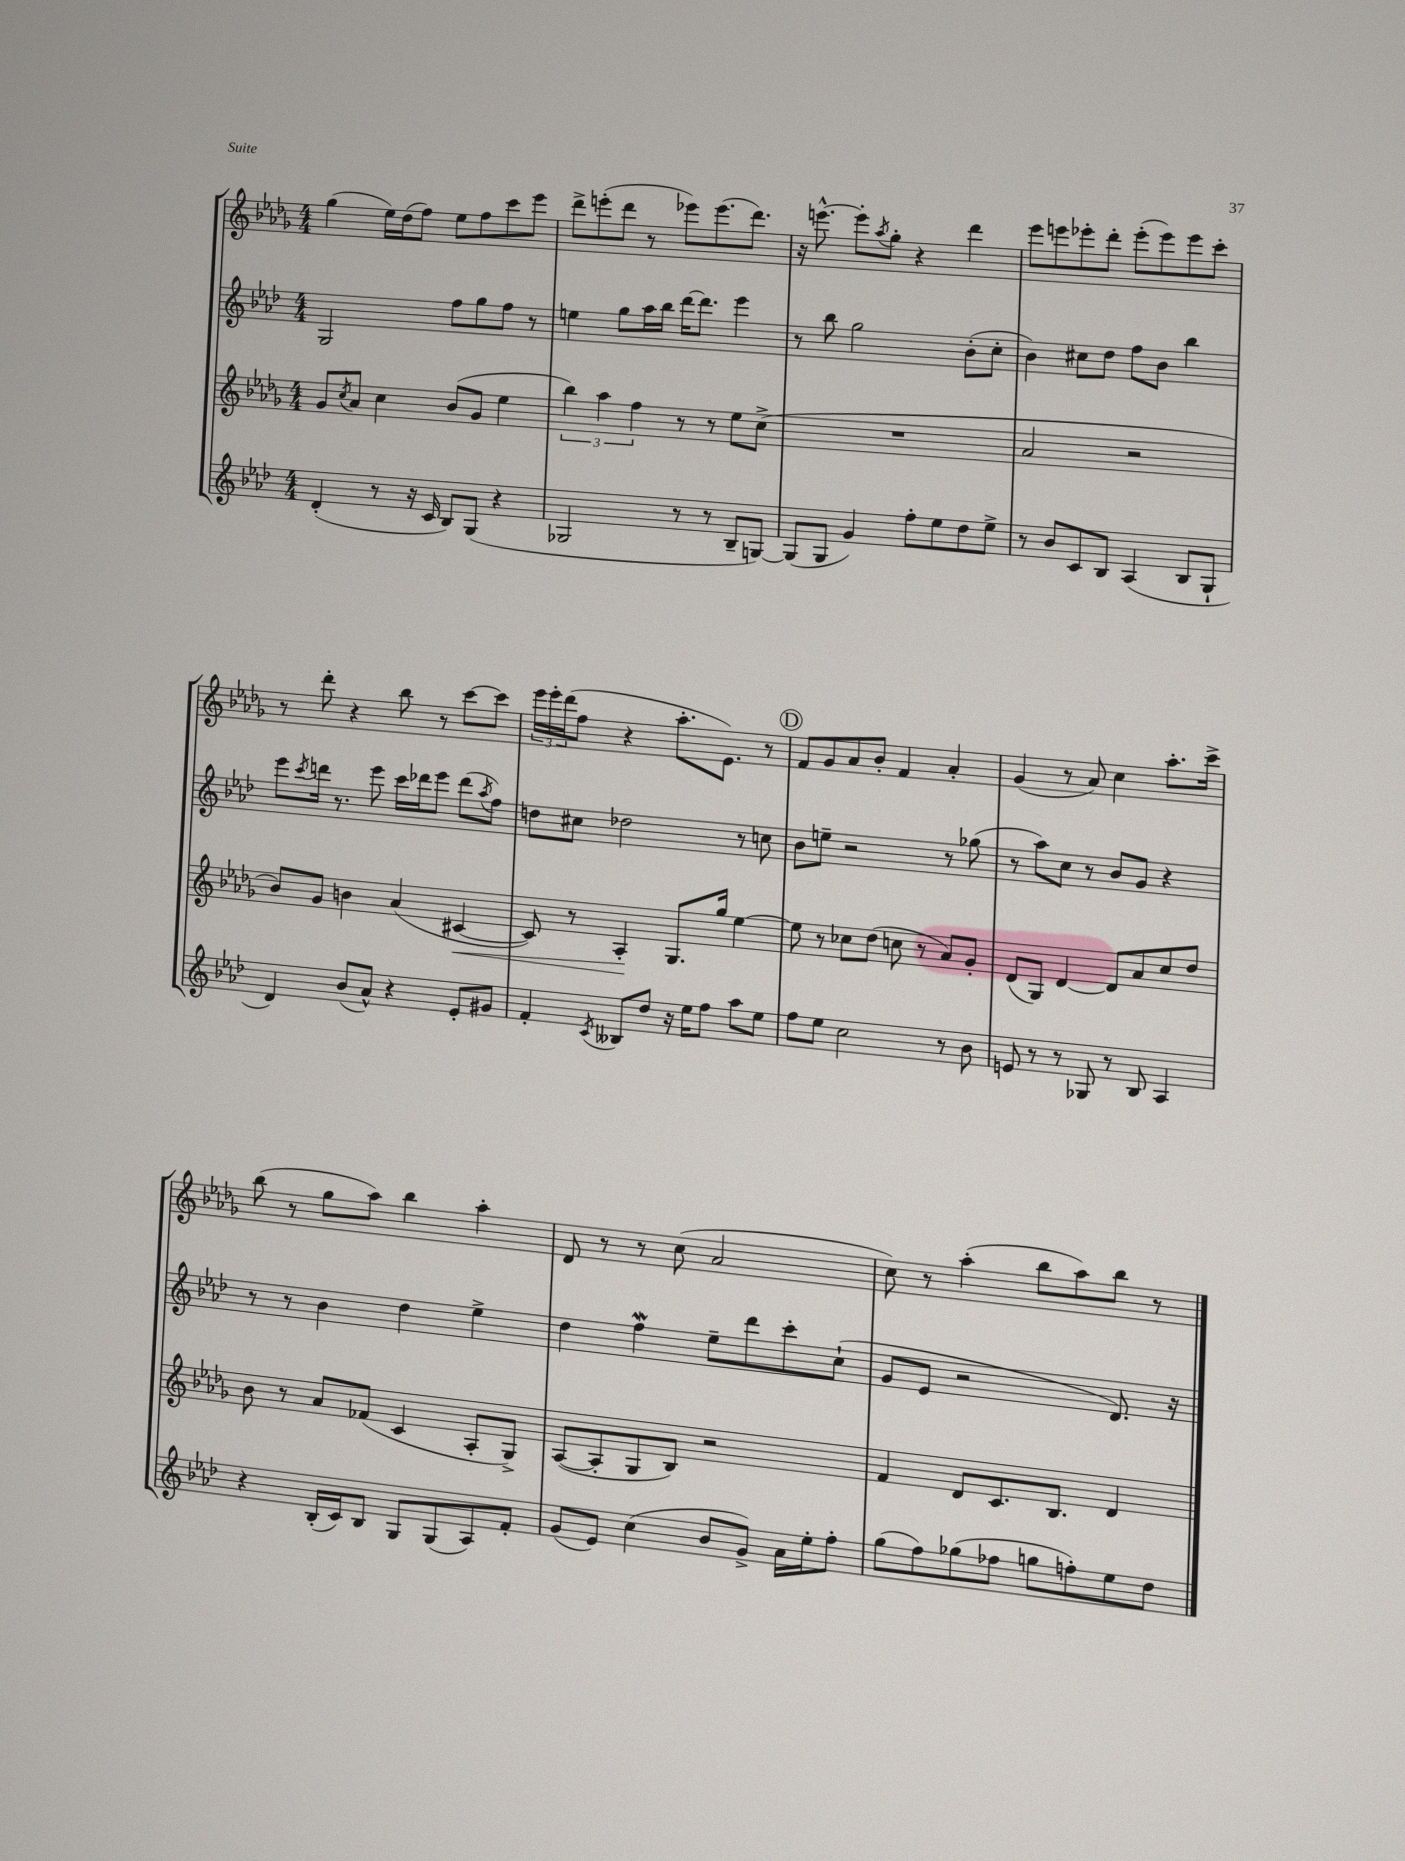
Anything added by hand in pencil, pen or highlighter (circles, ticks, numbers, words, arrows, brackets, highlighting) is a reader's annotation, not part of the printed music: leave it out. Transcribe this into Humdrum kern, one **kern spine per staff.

**kern	**kern	**kern	**kern
*staff4	*staff3	*staff2	*staff1
*clefG2	*clefG2	*clefG2	*clefG2
*k[b-e-a-d-]	*k[b-e-a-d-g-]	*k[b-e-a-d-]	*k[b-e-a-d-g-]
*M4/4	*M4/4	*M4/4	*M4/4
(4d-'	8g-	2G	(4gg-
.	8qcc	.	.
.	8a-	.	.
8r	4cc	.	16ee-)
.	.	.	(16dd-
16r	.	.	8ff)
16c	.	.	.
8B-)	(8b-	8ff	8ee-
(8G	8g-	8gg	8ff
4r	4ee-	8ff	8ccc
.	.	8r	8eee-
=	=	=	=
2G-	6bb-)	4ee	8ddd-^
.	.	.	(8eee'
.	6aa-	.	.
.	.	8gg	8ddd-
.	6ff	.	.
.	.	16aa-	8r
.	.	16bb-	.
8r	8r	[16ddd-	8eee-)
.	.	8.ddd-]	.
8r	8r	.	(8.eee-
8B-~	8ee-	4eee-	.
.	.	.	8.ddd-)
[8G)	(8cc^	.	.
=	=	=	=
(8G]	1r	8r	16r
.	.	.	[8.eee^^
8G	.	8bb-	.
4g)	.	2gg	8eee']
.	.	.	8qaa-
.	.	.	8gg-'
8ff'	.	.	4r
8ee-	.	.	.
8dd-	.	(8b-'	4ddd-
8ee-^	.	8cc'	.
=	=	=	=
8r	2a-	4b-)	8eee-
8b-	.	.	8eee
8c	.	8cc#	8eee-'
8B-	.	8dd-	8ddd-'
(4A-	2r	8ff	(8eee-'
.	.	8b-	8eee-)
8B-	.	4bb-	8eee-
8G`	.	.	8ccc'
=	=	=	=
4d-)	8b-)	8eee-	8r
.	.	8qccc	.
.	8g-	16ddd	8ddd-'
.	.	8.r	.
(8b-	4b	.	4r
8a-^^)	.	8eee-	.
4r	(4a-	16ccc	8bb-
.	.	16ddd-	.
.	.	8eee-	8r
8e-'	[4c#	(8ddd-	[8ccc
.	.	8qaa-	.
8g#	.	8ff)	8ccc]
=	=	=	=
4f'	8c#])	8dd	24eee-
.	.	.	24eee-'
.	.	.	(24ddd-
.	8r	8cc#	8ff
8qc	.	.	.
8B--	4A-'	2dd-	4r
8dd-	.	.	.
16r	8.G-	.	8.aa-'
16ee-	.	.	.
8ff	.	.	.
.	16gg-	.	8.e-)
8aa-	[4ee-	8r	.
8ee-	.	8cc	8r
=	=	=	=
8ff	8ee-]	8b-	8f
8ee-	8r	8ee~	8g-
2cc	8cc-	2r	8a-
.	(8dd-	.	8b-'
.	8cc	.	4f
.	8r	.	.
8r	8a-)	8r	4a-'
8b-	8g-'	(8gg-	.
=	=	=	=
8e	(8d-	8r	(4g-
8r	8G-)	8aa-)	.
8r	[4d-	8cc	8r
8G-	.	8r	8a-)
8r	8d-]	8b-	4cc
8B-	8a-	8g	.
4A-	8cc	4r	8.aa-'
.	8dd-	.	.
.	.	.	16ccc^
=	=	=	=
4r	8b-	8r	(8bb-
.	8r	8r	8r
(16B-'	8a-	4b-	8gg-
16c)	.	.	.
8B-	(8f-	.	8aa-)
8G	4c	4dd-	4bb-
(8G	.	.	.
8A-)	8A-'	4ee-^	4aa-'
8f'	8G-^)	.	.
=	=	=	=
(8g	([8A-	4dd-	8d-
8e-)	8A-']	.	8r
(4cc	8G-	4ff	8r
.	8B-)	.	(8cc
8b-	2r	8ee-~	2a-
8g^)	.	8ddd-	.
16a-	.	8ccc'	.
16ee-'	.	.	.
8ff'	.	(8cc`	.
=	=	=	=
(8gg	4f	8g	8cc)
8ff)	.	8e-	8r
(8gg-	8d-	2r	(4aa-'
8ff-	8.c	.	.
8gg	.	.	8bb-
.	8.B-	.	.
8ff')	.	.	8aa-)
8ee-	4d-	8.d-)	8bb-
8dd-	.	.	8r
.	.	16r	.
==	==	==	==
*-	*-	*-	*-
